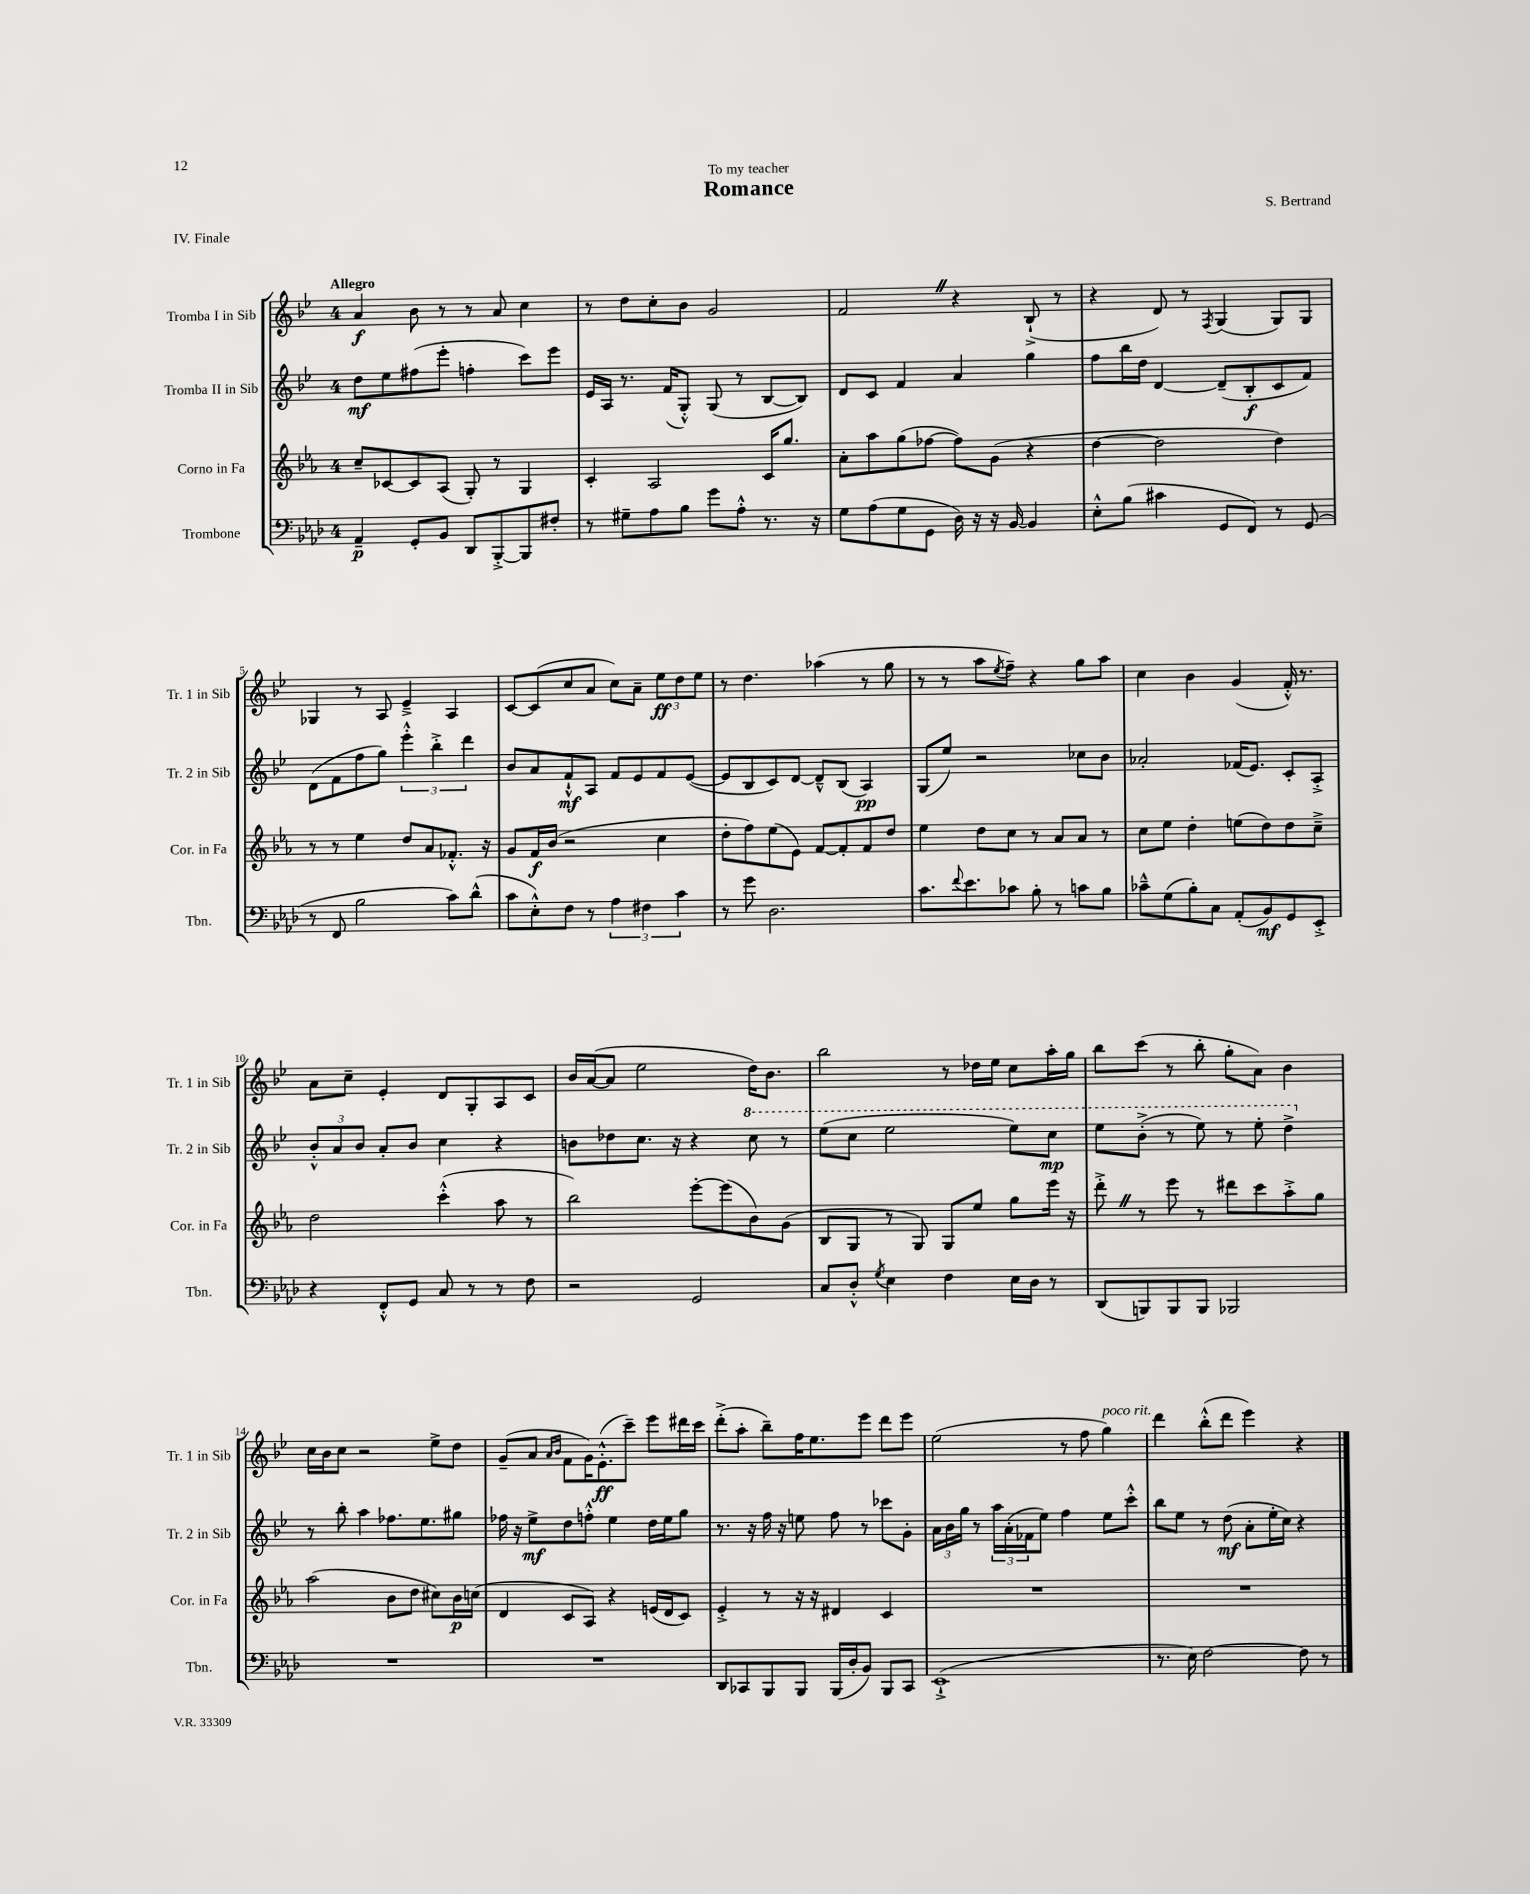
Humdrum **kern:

**kern	**kern	**kern	**kern
*staff4	*staff3	*staff2	*staff1
*clefF4	*clefG2	*clefG2	*clefG2
*k[b-e-a-d-]	*k[b-e-a-]	*k[b-e-]	*k[b-e-]
*M4/4	*M4/4	*M4/4	*M4/4
4AA-~	8cc~	8dd	4a
.	[8c-	8ee-	.
8GG'	8c-]	(8ff#	8b-
8BB-	(8A-	8eee-'	8r
8DD-	8G')	4ff'	8r
[8BBB-'^	8r	.	8a
8BBB-]	4G	8ccc)	4cc
8F#'	.	8eee-	.
=	=	=	=
8r	4c'	16e-	8r
.	.	16A	.
8G#~	.	8.r	8dd
8A-	2A-	.	8cc'
.	.	(16f	.
8B-	.	8G'^^)	8b-
8g	.	(8G	2g
8A-'^^	.	8r	.
8.r	16c	[8B-	.
.	8.gg	.	.
.	.	8B-])	.
16r	.	.	.
=	=	=	=
8G	8a-'	8d	2f
(8A-	8aa-	8c	.
8G	(8gg	4f	.
8GG	[8ff-	.	.
16D-)	8ff-])	4a	4r
16r	.	.	.
16r	(8g	.	.
[16BB-	.	.	.
4BB-]	4r	4gg	(8B-`^
.	.	.	8r
=	=	=	=
8E-'^^	[4dd	8ff	4r
(8B-	.	16bb-	.
.	.	16dd	.
4c#	2dd]	[4d	8d)
.	.	.	8r
.	.	.	8qF
8GG	.	(8d~]	(4G
8FF)	.	8B-'	.
8r	4dd)	8c	8G)
(8GG	.	8f)	8G
=	=	=	=
8r	8r	(8d	4G-
8FF	8r	8f	.
2B-	4ee-	8ff	8r
.	.	8gg)	8A
.	8dd	6eee-'^^	4e-~^
.	8a-	.	.
.	.	6bb-'^	.
8c)	8.f-'^^	.	4A
.	.	6ddd	.
(8d-^^	.	.	.
.	16r	.	.
=	=	=	=
8c	8g	8b-	[8c
8E-'^^)	16f	8a	(8c]
.	(16b-	.	.
8F	2r	8f`^^	8cc
8r	.	8A	8a
6A-	.	8f	8cc)
.	.	8e-	8a~
6F#	.	.	.
.	4cc	8f	12ee-
6c	.	.	12dd
.	.	([8e-	.
.	.	.	12ee-
=	=	=	=
8r	8dd'	8e-]	8r
8g	8ff)	8B-	4.dd
2.D-	(8ee-	8c)	.
.	8e-)	[8d	.
.	[8f	8d~^^]	(4aa-
.	8f']	(8B-	.
.	8f	4A)	8r
.	8dd	.	8gg
=	=	=	=
8.c	4ee-	(8G	8r
.	.	8ee-)	8r
8qqf	.	.	.
8.e-	.	.	.
.	8dd	2r	8aa
.	.	.	8qee-
8c-	8cc	.	8ff~)
8B-'	8r	.	4r
8r	8a-	.	.
8c	8a-	8cc-	8gg
8B-	8r	8b-	8aa
=	=	=	=
8c-~^^	8cc	2a-'	4cc
(8G	8ee-	.	.
8B-')	4dd'	.	4b-
8C	.	.	.
(8AA-'	(8ee	(16f-	(4g
.	.	8.e-)	.
8BB-)	8dd)	.	.
8GG	8dd	8c'	16f'^^)
.	.	.	8.r
8EE-'^	8cc~^	8A'^	.
=	=	=	=
4r	2dd	12b-'^^	8a
.	.	12a	.
.	.	.	8cc~
.	.	12b-	.
8FF'^^	.	8a'	4e-'
8GG	.	8b-	.
8C	(4ccc'^^	4cc	8d
8r	.	.	8G'
8r	8aa-	4r	8A
8F	8r	.	8c
=	=	=	=
2r	2bb-)	8b	16b-
.	.	.	([16a
.	.	8dd-	8a]
.	.	8.cc	2ee-
.	.	16r	.
2GG	[8eee-'	4r	.
.	(8eee-]	.	.
.	8b-)	8ccc	16dd)
.	.	.	8.b-
.	(8g	8r	.
=	=	=	=
8C	8B-	(8eee-	2bb-
8D-'^^	8G	8ccc	.
8qG	.	.	.
4E-	8r	2eee-	.
.	8G)	.	.
4F	8G	.	8r
.	8ee-	.	16dd-
.	.	.	16ee-
16E-	8gg	8eee-)	8cc
16D-	.	.	.
8r	16eee-	8ccc	16aa'
.	16r	.	16gg
=	=	=	=
(8DD-	8ddd'^	8eee-	8bb-
8BBB)	8r	(8bb-'^	(8ccc
8BBB	8eee-	8r	8r
8BBB	8r	8eee-)	8bb-'
2BBB-	8ddd#	8r	8gg'
.	8ccc	8eee-'	8a)
.	8aa-'^	4ddd^	4b-
.	8gg	.	.
=	=	=	=
1r	(2aa-	8r	16cc
.	.	.	16b-
.	.	8bb-'	8cc
.	.	4aa	2r
.	8b-	8.ff-	.
.	8dd	.	.
.	.	8.ee-	.
.	8cc#)	.	8ee-^
.	16b-	8gg#	8dd
.	(16cc	.	.
=	=	=	=
1r	4d	16ff-	(8g~
.	.	16r	.
.	.	8ee-^	8a
.	.	.	16qqa
.	.	.	16qqb-
.	8c	8dd	8f
.	8A-)	8ff'^^	16g)
.	.	.	(8.e-'^^
.	4r	4ee-	.
.	.	.	8ccc~)
.	(16e	16dd	8eee-
.	16d	16ee-	.
.	8c)	8gg	16ddd#
.	.	.	16ccc
=	=	=	=
8DD-	4e-'^	8.r	(8ddd'^
8CC-	.	.	8aa'
.	.	16r	.
8BBB-	8r	16ff	8bb-~)
.	.	16r	.
8BBB-	16r	8ee	16ff
.	16r	.	8.ee-
(16BBB-	4d#	8ff	.
16D-'	.	.	.
8BB-)	.	8r	8eee-
8BBB-	4c	8ccc-	8ddd
8CC-	.	8g'	8eee-
=	=	=	=
(1EE-`^	1r	24a	(2ee-
.	.	24b-	.
.	.	24gg	.
.	.	8r	.
.	.	24aa	.
.	.	(24a'	.
.	.	24f-	.
.	.	8ee-)	.
.	.	4ff	8r
.	.	.	8ff
.	.	8ee-	4gg)
.	.	8ccc'^^	.
=	=	=	=
8.r	1r	8bb-	4ddd
.	.	8ee-	.
16E-)	.	.	.
[2F	.	8r	(8bb-'^^
.	.	(8dd	8ddd
.	.	8a'	4eee-)
.	.	16ee-'	.
.	.	16cc)	.
8F]	.	4r	4r
8r	.	.	.
==	==	==	==
*-	*-	*-	*-
